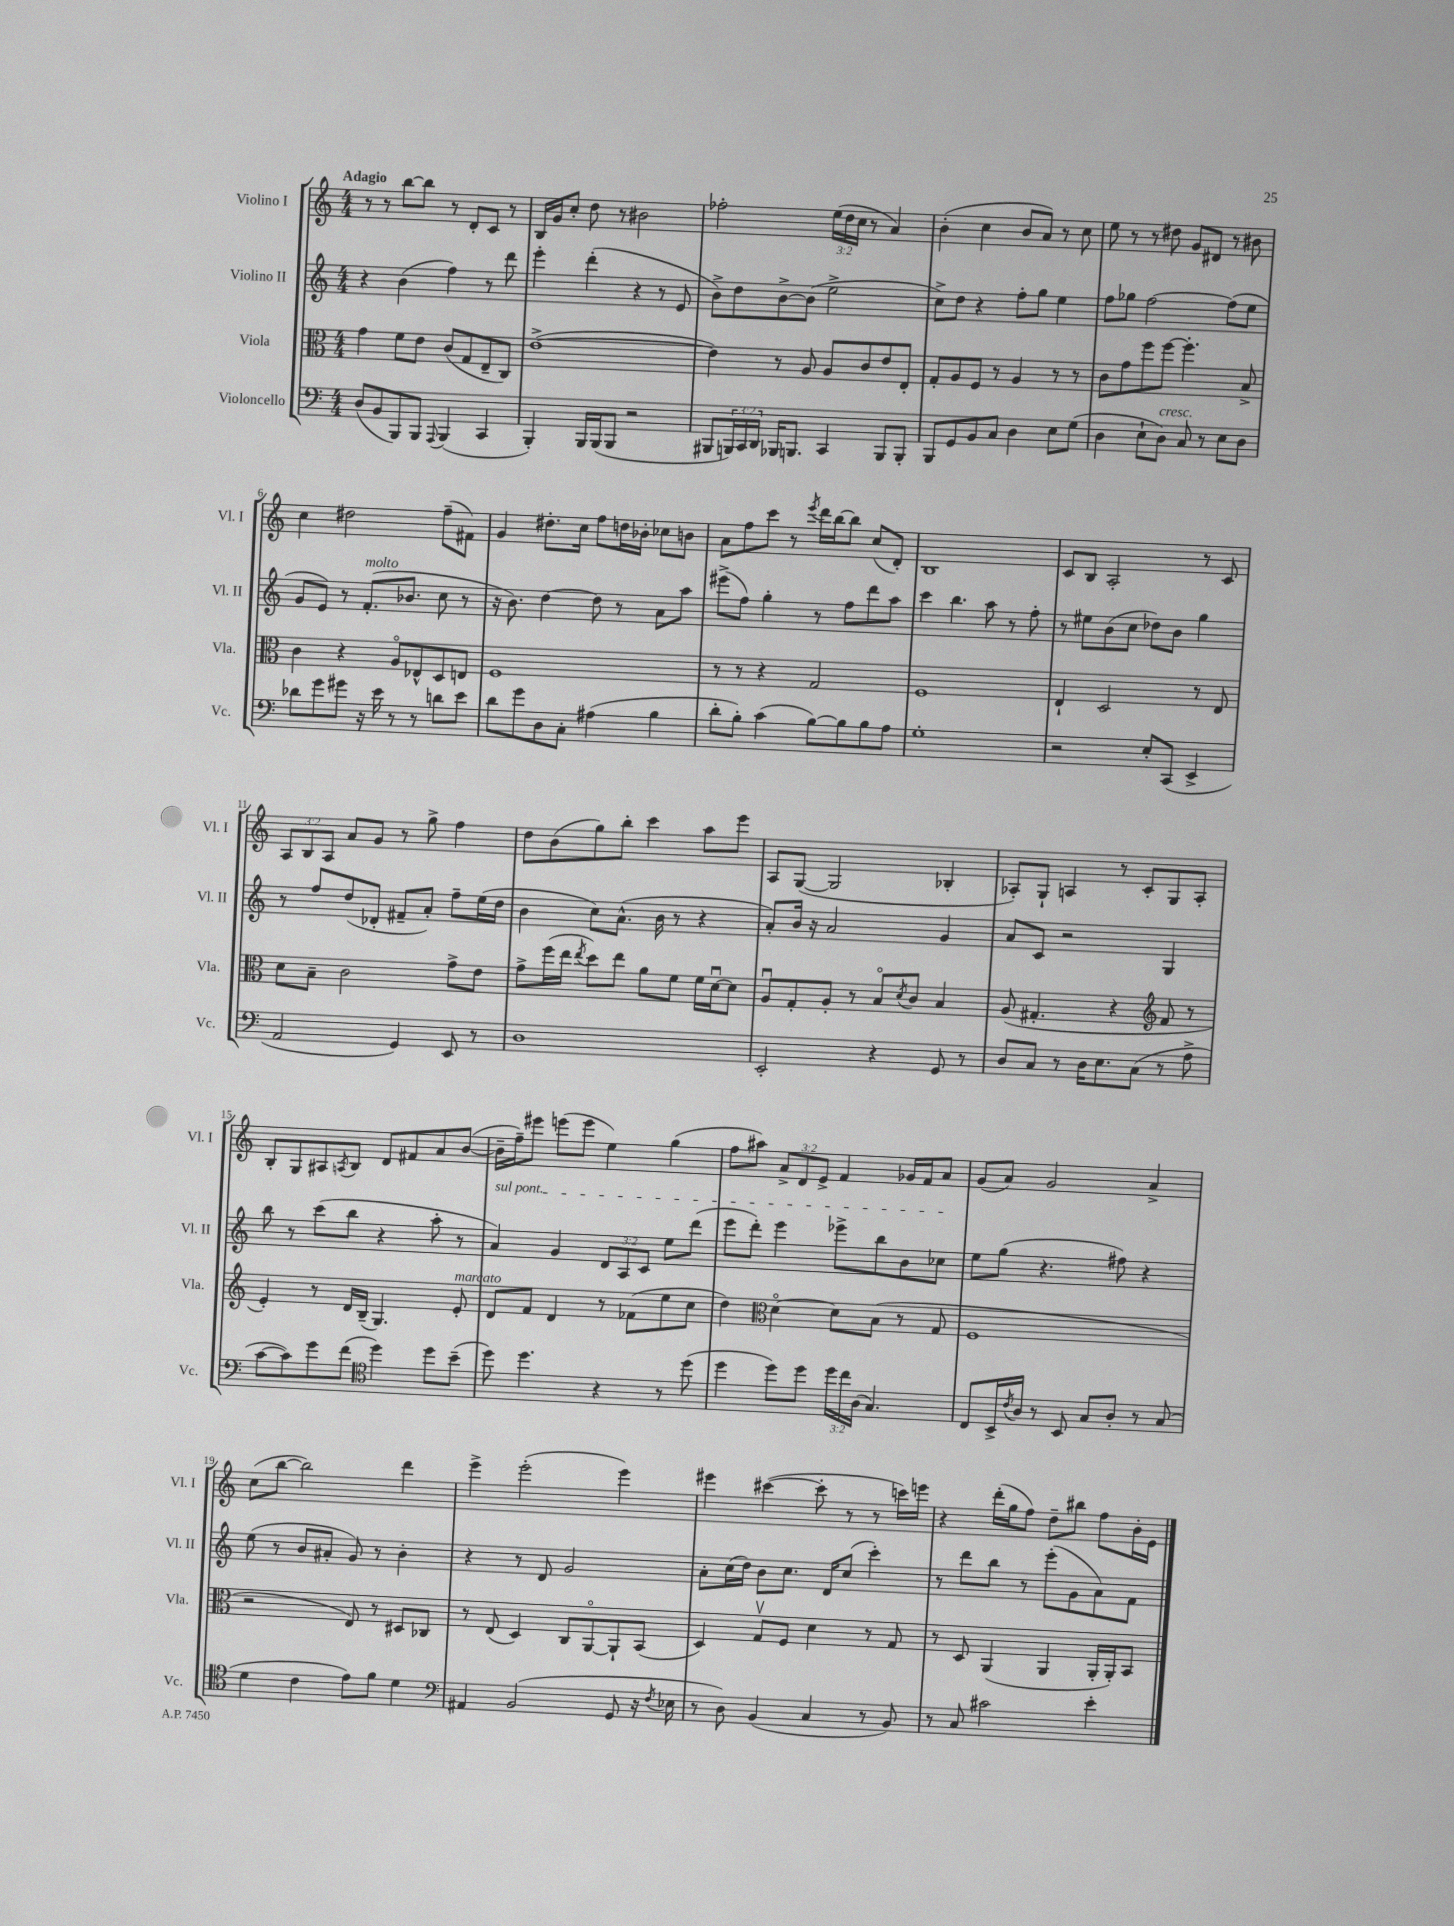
<<
\new StaffGroup <<
\new Staff = "s0" \with { instrumentName = "Violino I" shortInstrumentName = "Vl. I" } {
    \clef treble \key c \major \numericTimeSignature \time 4/4 \override Staff.TupletNumber.text = #tuplet-number::calc-fraction-text \tempo "Adagio"
    r8 r8 b''8~ b''8 r8 d'8-. c'8 r8 |
    b16 g'16 c''8-. d''8 r8 bis'2 |
    fes''2-. \tuplet 3/2 { e''16( d''16 c''16 } r8 a'4) |
    b'4-.( c''4 b'8 a'8) r8 c''8 |
    e''8 r8 r8 dis''8 g'8 dis'8 r8 bis'8 |
    c''4 dis''2 f''8--( fis'8) |
    g'4 dis''8.-. c''16 f''8 d''16 bes'16-. ces''8 b'8 |
    a'8 f''8 c'''8 r8 \acciaccatura { e'''8 } d'''16 b''16~ b''8 c''8( d'8-.) |
    b1 |
    c'8 b8 a2-. r8 c'8 |
    \tuplet 3/2 { a8 b8 a8 } a'8 g'8 r8 g''8-> f''4 |
    d''8 b'8( g''8) b''8-. c'''4 a''8 e'''8 |
    a8 g8~( g2 bes4-. |
    aes8-.) g8-! a4 r8 c'8-. g8 a8-. |
    b8-. g8 ais8 \acciaccatura { a8 } b8 d'8 fis'8 a'8 b'8~( |
    b'16-- f''16--) eis'''8 e'''8( e'''8 e''4) g''4( |
    f''8 ais''8) \tuplet 3/2 { a'8-> d'8 e'8-> } f'4 ges'16 f'16 a'8 |
    g'8( a'8) g'2 a'4-> |
    c''8( b''8~ b''2) d'''4 |
    e'''4-> e'''2-.( e'''4) |
    eis'''4 cis'''4~( cis'''8-. r8 r8 c'''16) e'''16 |
    r4 d'''16-.( g''16 f''8) d''8-- bis''8 f''8 b'16-. e'16 \bar "|." |
}
\new Staff = "s1" \with { instrumentName = "Violino II" shortInstrumentName = "Vl. II" } {
    \clef treble \key c \major \numericTimeSignature \time 4/4 \override Staff.TupletNumber.text = #tuplet-number::calc-fraction-text
    r4 b'4( f''4) r8 d'''8 |
    e'''4-. d'''4-.( r4 r8 e'8 |
    b'8->) d''8 b'8~-> b'8( e''2-> |
    c''8->) d''8 r4 f''8-. g''8 e''4 |
    f''8 ges''8 f''2~ f''8( e''8 |
    g'8 e'8) r8 f'8.-.^\markup { \italic "molto" }( bes'8. c''8 r8 |
    r16 b'8.) d''4~ d''8 r8 a'8 a''8 |
    eis'''8->( f''8) g''4-. r8 f''8 d'''8 a''8 |
    c'''4 b''4. a''8 r8 f''8-. |
    r8 eis''8 b'8( c''8 des''8) b'8 g''4 |
    r8 f''8 d''8( des'8-. fis'8-- a'8-.) f''8-- e''16( d''16 |
    b'4 c''8) a'8.-^( b'16 r8 r4 |
    a'8-.) b'16 r16 a'2 g'4 |
    a'8 c'8 r2 g4 |
    b''8 r8 c'''8( b''8 r4 a''8-. r8 |
    \once \override TextSpanner.bound-details.left.text = \markup { \italic "sul pont." } a'4\startTextSpan) g'4 \tuplet 3/2 { d'8 a8 c'8 } e''8 d'''8( |
    e'''8 d'''8-.) e'''4 ees'''8-> b''8 b'8 ces''8\stopTextSpan |
    e''8 g''8( r4. fis''8) r4 |
    e''8( r8 b'8 ais'8-. g'8) r8 b'4-. |
    r4 r8 d'8 g'2 |
    a'8-. c''16( d''16) b'8 c''8. d'16 c''8( c'''4-.) |
    r8 d'''8 b''8 r8 e'''8-.( g'8 a'8) f'8 \bar "|." |
}
\new Staff = "s2" \with { instrumentName = "Viola" shortInstrumentName = "Vla." } {
    \clef alto \key c \major \numericTimeSignature \time 4/4
    g'4 f'8 e'8 c'8( g8 e8-- c8) |
    e'1~->( |
    e'4) r8 a8 a8 c'8 e'8 e8-. |
    g8-. a8 f8 r8 a4 r8 r8 |
    c'8 g'8 f''8 f''8~ f''4.-. b8-> |
    c'4 r4 a8\flageolet ees8-^ d8 e8 |
    f1 |
    r8 r8 r4 g2 |
    f1 |
    e4-! d2 r8 e8 |
    d'8 b8-- c'2 g'8-> e'8 |
    g'8-> f''16( e''16 \acciaccatura { e''8 } d''8) e''8 a'8 f'8 f'16 d'16~\downbow d'8 |
    a8\downbow g8-. a8-. r8 b8\flageolet \acciaccatura { d'8 } c'8 b4 |
    a8( gis4.-. r4 \clef treble f'8 r8 |
    e'4-.) r8 d'16 b16--( g4.) e'8-.^\markup { \italic "marcato" } |
    d'8 f'8 d'4 r8 fes'8( e''8 c''8 |
    d''4) \clef alto d'4~\flageolet d'8 b8( r8 g8 |
    f1 |
    r2 e8) r8 dis8 ces8 |
    r8 e8( d4) c8 a,8~\flageolet a,8-! b,8( |
    d4) g8\upbow f8 d'4 r8 g8 |
    r8 d8 a,4( a,4 a,16-. a,16-.) b,8 \bar "|." |
}
\new Staff = "s3" \with { instrumentName = "Violoncello" shortInstrumentName = "Vc." } {
    \clef bass \key c \major \numericTimeSignature \time 4/4 \override Staff.TupletNumber.text = #tuplet-number::calc-fraction-text
    d8( b,8 b,,8) b,,8 \appoggiatura { a,,8 } b,,4( c,4 |
    b,,4-.) b,,16 b,,16( b,,8 r2 |
    bis,,8 \tuplet 3/2 { b,,16) c,16 d,16 } bes,,16 b,,8. c,4 b,,8 b,,8-. |
    b,,8 g,8 b,8 c8 d4 e8 g8( |
    d4 e8-! d8^\markup { \italic "cresc." }) c8 r8 e8 d8 |
    des'8 g'8 gis'8 r16 e'16 r8 r8 d'8 e'8 |
    d'8 g'8 d8 c8-. ais4( b4 |
    d'8-. b8-.) c'4( b8~) b8 b8 a8 |
    g1-. |
    r2 e8-. c,8( e,4-> |
    a,2 g,4) e,8 r8 |
    d1 |
    e,2-. r4 g,8 r8 |
    d8 c8 r8 d16 e8. c8( r8 a8-> |
    c'8~ c'8) g'8 f'8( \clef tenor d''4) d''8 b'8--( |
    d''8) d''4. r4 r8 d''8( |
    d''4 d''8) d''8 \tuplet 3/2 { d''16 c''16 a16( } g4.) |
    c8 b,16-> \acciaccatura { c'8 } a16 r8 b,8 g8 a8-. r8 g8( |
    d'4 c'4 e'8) f'8 d'4 |
    \clef bass ais,4 b,2( g,8 r16 \acciaccatura { f8 } ees16 |
    r8 d8) b,4( c4 r8 b,8) |
    r8 c8 cis'2 e'4-. \bar "|." |
}
>>
>>
